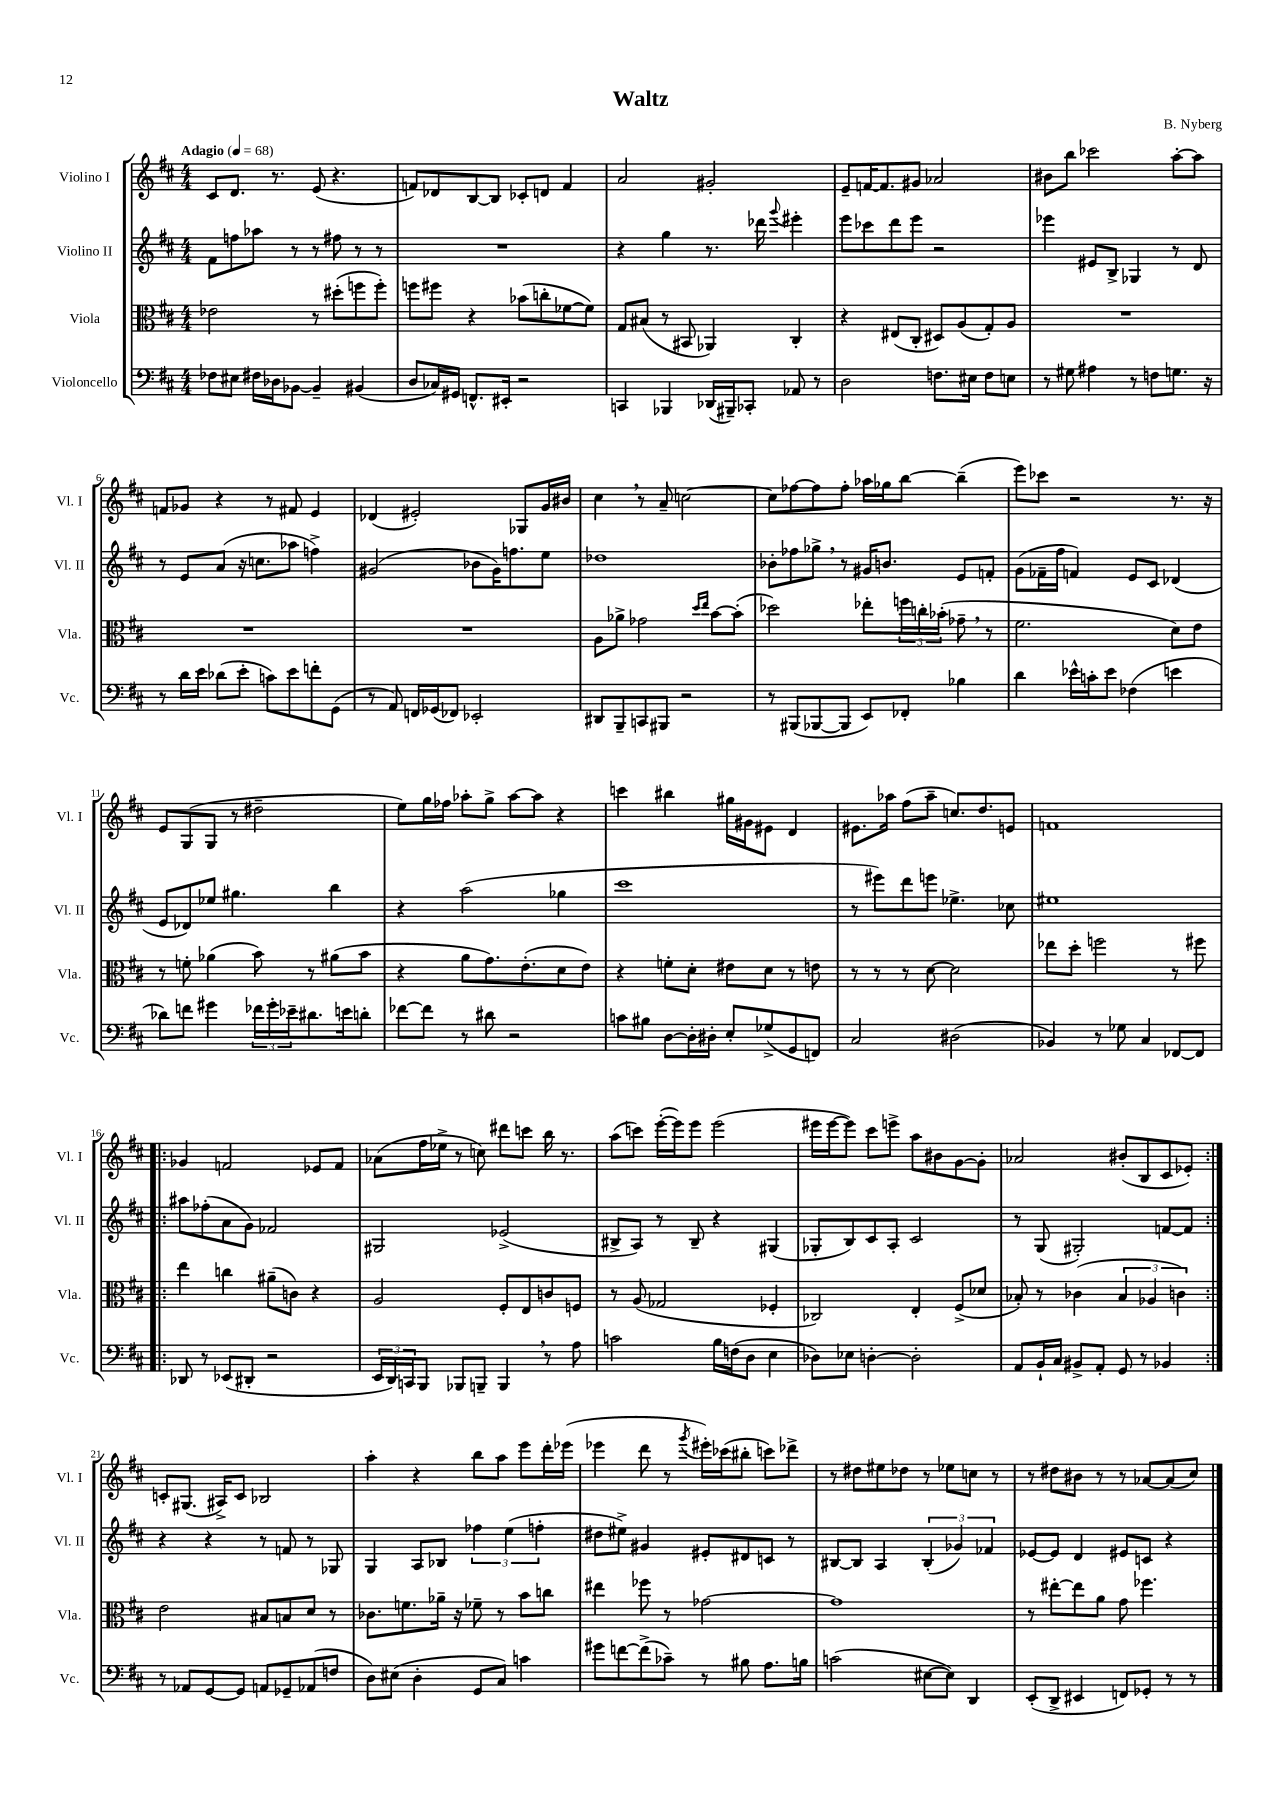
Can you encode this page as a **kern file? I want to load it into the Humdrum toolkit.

**kern	**kern	**kern	**kern
*staff4	*staff3	*staff2	*staff1
*clefF4	*clefC3	*clefG2	*clefG2
*k[f#c#]	*k[f#c#]	*k[f#c#]	*k[f#c#]
*M4/4	*M4/4	*M4/4	*M4/4
*MM68	*MM68	*MM68	*MM68
8F-	2e-	8f#	8c#
8E#	.	8ff	8.d
16F#	.	8aa-	.
16D-	.	.	8.r
[8BB-	.	8r	.
4BB-~]	8r	8r	(8e
.	(8dd#'	8ff#	4.r
(4BB#	8ff	8r	.
.	8ff')	8r	.
=	=	=	=
8D	8ff	1r	8f)
16C-)	8ff#	.	8d-
16GG#	.	.	.
8.FF^^	4r	.	[8B
.	.	.	8B]
16EE#'	.	.	.
2r	(8b-	.	8c-'
.	8cc'	.	8d
.	[8f-	.	4f
.	8f-])	.	.
=	=	=	=
4CC	8G	4r	2a
.	(8B#	.	.
4BBB-	8r	4gg	.
.	8BB#	.	.
(16DD-	4AA-)	8.r	2g#'
16BBB#~)	.	.	.
8CC-'	.	.	.
.	.	16ddd-	.
.	.	8qqggg	.
8AA-	4C#'	4eee#'	.
8r	.	.	.
=	=	=	=
2D	4r	8eee	8e~
.	.	8ccc-	[16f
.	.	.	8.f]
.	(8E#	8ddd	.
.	8C#'	8eee	8g#
8.F	8D#)	2r	2a-
.	(8A	.	.
16E#	.	.	.
8F	8G')	.	.
8E	8A	.	.
=	=	=	=
8r	1r	4eee-	8b#
8G#	.	.	8bb
4A#	.	8e#	2ccc-
.	.	8B^	.
8r	.	4G-	.
8F	.	.	.
8.G	.	8r	[8aa'
.	.	8d	8aa]
16r	.	.	.
=	=	=	=
8r	1r	8r	8f
16d	.	8e	8g-
16e	.	.	.
(8d-	.	(8a	4r
8e'	.	16r	.
.	.	8.cc	.
8c)	.	.	8r
8e	.	8aa-	8f#
8f'	.	4ff^)	4e
(8GG	.	.	.
=	=	=	=
8r	1r	(2g#	(4d-
8AA)	.	.	.
16FF	.	.	2e#')
(16GG-	.	.	.
8FF-)	.	.	.
2EE-'	.	8b-	.
.	.	16g#)	.
.	.	8.ff	.
.	.	.	8G-
.	.	8ee	16g
.	.	.	16b#
=	=	=	=
8DD#	8A	1dd-	4cc#
8BBB~	8a-^	.	.
8CC	2g-	.	8r
8BBB#	.	.	8a~
2r	.	.	[2cc
.	16qqdd	.	.
.	16qqee	.	.
.	[8b	.	.
.	(8b']	.	.
=	=	=	=
8r	2dd-)	8b-'	8cc]
(8BBB#	.	8ff-	[8ff-
[8BBB-	.	8gg-^	8ff-]
8BBB-]	.	8r	8ff-'
8EE)	8ee-'	16g#	16aa-
.	.	8.b	16gg-
8FF-'	24ff	.	[8bb
.	24cc'	.	.
.	(24b-'	.	.
4B-	8g-~	8e	(4bb~]
.	8r	8f'	.
=	=	=	=
4d	2.f#	(8g	8eee)
.	.	16f-~	8ccc-
.	.	16ff#	.
16e-^^	.	4f)	2r
16c'	.	.	.
8e-	.	.	.
(4F-	.	8e	.
.	.	8c#	.
4e	8d)	(4d-	8.r
.	8e	.	.
.	.	.	16r
=	=	=	=
8d-)	8r	8e	8e
8f	8f'	8d-)	(8G
4g#	(4a-	8ee-	8G
.	.	4.gg#	8r
24f-	8b)	.	2dd#~
24g#'	.	.	.
24e-~	.	.	.
8.d#	8r	.	.
.	(8a#	4bb	.
16e	.	.	.
8d'	8b	.	.
=	=	=	=
[8f-	4r	4r	8ee)
8f-]	.	.	16gg
.	.	.	16ff-
8r	8a	(2aa	8aa-'
8d#	8.g)	.	8gg^
2r	.	.	[8aa-
.	(8.e'	.	.
.	.	.	8aa-]
.	8d	4gg-	4r
.	8e)	.	.
=	=	=	=
8c	4r	1ccc#	4ccc
8B#	.	.	.
[8D	8f'	.	4bb#
16D']	8d'	.	.
16D#'	.	.	.
8E'	8e#	.	16gg#
.	.	.	16g#
(8G-^	8d	.	8e#
8GG	8r	.	4d
8FF)	8e	.	.
=	=	=	=
2C#	8r	8r	8.e#
.	8r	8eee#)	.
.	.	.	16aa-
.	8r	8ddd	(8ff#
.	[8d	8eee	8aa-~
(2D#	2d]	4.ee-^	8.cc)
.	.	.	8.dd
.	.	8cc-	8e
=	=	=	=
4BB-)	8ee-	1ee#	1f
.	8dd'	.	.
8r	2ff	.	.
8G-	.	.	.
4C#	.	.	.
[8FF-	8r	.	.
8FF-]	8ff#	.	.
=!|:	=!|:	=!|:	=!|:
8DD-	4ee	8aa#	4g-
8r	.	(8ff-'	.
(8EE-	4cc	8a	2f
8DD#'	.	8g)	.
2r	(8a#~	2f-	.
.	8c)	.	.
.	4r	.	8e-
.	.	.	8f
=	=	=	=
24EE	2A	2G#	(8a-
24DD)	.	.	.
24CC	.	.	.
8BBB	.	.	16ff#
.	.	.	16ee-^
8BBB-	.	.	8r
8BBB~	.	.	8cc)
4BBB	8F#'	(2e-^	8ddd#
.	8E	.	8ccc
8r	8c	.	16bb
.	.	.	8.r
8A	8F	.	.
=	=	=	=
2c	8r	8B#^	(8aa
.	(8A	8A)	8ccc)
.	2G-	8r	([16eee'
.	.	.	16eee])
.	.	8B#~	8eee
16B	.	4r	(2eee
(16F	.	.	.
8D	.	.	.
4E	4F-'	(4G#	.
=	=	=	=
8D-)	2C-)	8G-'	16eee#
.	.	.	[16eee#
8E-	.	8B)	8eee#])
[4D'	.	8c#	8ccc#
.	.	8A'	8eee^
2D']	4E'	2c#	8aa
.	.	.	8b#
.	(8F#^	.	[8g
.	8d-	.	8g']
=	=	=	=
8AA	8B-')	8r	2a-
16BB`	8r	(8G	.
16C#	.	.	.
8BB#^	(4c-	2G#')	.
8AA'	.	.	.
8GG	6B-	.	(8b#'
8r	.	.	8B
.	6A-	.	.
4BB-	.	[8f	8c#
.	6c)	.	.
.	.	8f]	8e-')
=:|!	=:|!	=:|!	=:|!
8r	2e	4r	8c'
8AA-	.	.	(8.G#
[8GG	.	4r	.
.	.	.	16A#^)
8GG]	.	.	8c
8AA	8B#	8r	2B-
8GG-~	8B	8f	.
(8AA-	8d	8r	.
8F	8r	8G-	.
=	=	=	=
8D)	8.c-	4G	4aa'
(8E#	.	.	.
.	8.f	.	.
4D'	.	8A	4r
.	16a-~	8B-	.
.	16r	.	.
8GG	8f-~	6ff-	8bb
8C#)	8r	.	8aa
.	.	(6ee	.
4c	8b	.	8eee
.	.	6ff'	.
.	8cc	.	16ddd'
.	.	.	(16eee-
=	=	=	=
8g#	4ee#	8dd#	4eee-
[8f	.	8ee#^)	.
(8f^]	8ff-	4g#	8ddd
8c-~)	8r	.	8r
.	.	.	8qggg
8r	[2g-	8e#'	16eee#')
.	.	.	(16ccc-
8B#	.	8d#	8bb#'
8.A	.	8c	8ccc)
.	.	8r	8ddd-^
16B	.	.	.
=	=	=	=
(2c	1g-]	[8B#	8r
.	.	8B#]	8dd#
.	.	4A	8ee#
.	.	.	8dd-
[8E#	.	(6B#'	8r
8E#])	.	.	8ee-
.	.	6g-)	.
4DD	.	.	8cc
.	.	6f-	.
.	.	.	8r
=	=	=	=
(8EE'	8r	[8e-	8r
8DD^	[8ee#'	8e-]	8dd#
4EE#	8ee#]	4d	8b#
.	8a	.	8r
8FF)	8g	8e#	8r
8GG-'	4.ff-	8c	[8a-
8r	.	4r	(8a-]
8r	.	.	8cc#)
==	==	==	==
*-	*-	*-	*-
